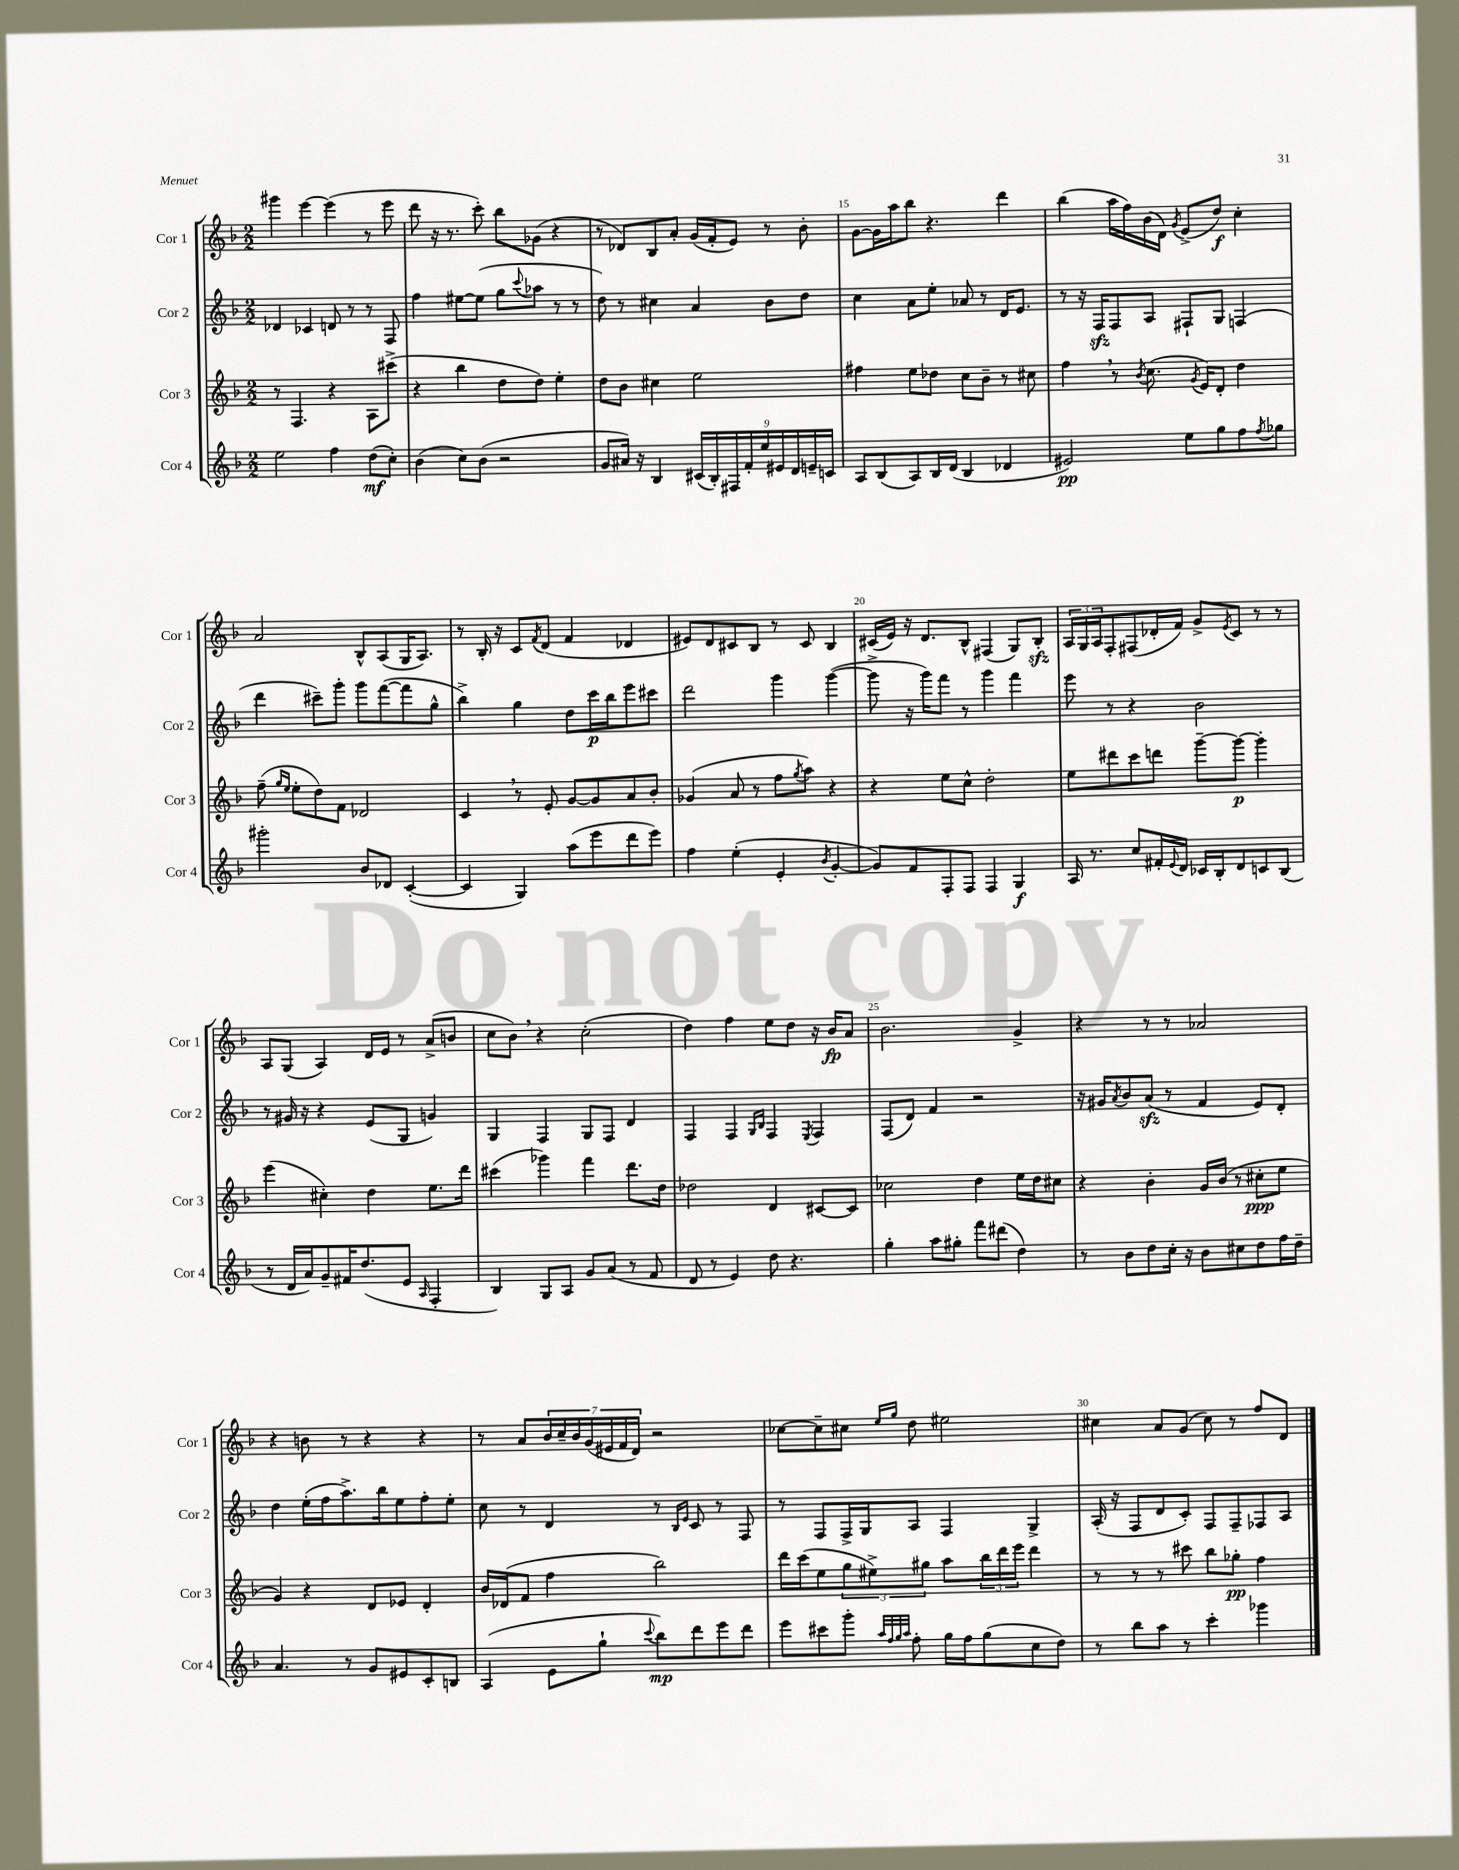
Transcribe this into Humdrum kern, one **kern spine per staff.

**kern	**kern	**kern	**kern
*staff4	*staff3	*staff2	*staff1
*clefG2	*clefG2	*clefG2	*clefG2
*k[b-]	*k[b-]	*k[b-]	*k[b-]
*M2/2	*M2/2	*M2/2	*M2/2
2ee\	8r	4d-/	4ggg#\
.	4.F/	.	.
.	.	4c-/	[4eee\
4ff\	4r	8d/	(4eee\]
.	.	8r	.
(8dd\L	8A\L	8r	8r
8cc'\J)	(8ccc#^\J	8F/	8eee\
=	=	=	=
(4b-\	4r	4ff\	8ddd\
.	.	.	16r
.	.	.	8.r
8cc\L)	4bb-\	[8ee#\L	.
(8b-\J	.	(8ee#\]J	8ccc'\)
2r	8dd\L	8gg\L	8bb-\L
.	.	8qqccc/	.
.	8dd\J)	8aa-\J	(8g-\J
.	4ee'\	8r	4r
.	.	8r	.
=	=	=	=
8g/L	8dd\L	8dd\)	8r
16a#/Jk)	8b-\J	8r	8d-/L)
16r	.	.	.
4B-/	4cc#\	4cc#\	8B-/
.	.	.	8a'/J
(18c#/LL	2ee\	4a/	(16g/LL
18B-'/)	.	.	.
.	.	.	16f'/J
18F#/	.	.	.
.	.	.	8e/J)
18f'/	.	.	.
18ee/	.	.	.
.	.	8b-\L	8r
18e#/	.	.	.
18d/	.	.	.
.	.	8dd\J	8b-'\
18e~/	.	.	.
18c/JJ	.	.	.
=	=	=	=
8A/L	4ff#\	4cc\	[8g\L
(8B-/	.	.	16g\]L
.	.	.	16aa\J
8A/)	8ee\L	8a\L	8bb-\J
16B-/L	8dd-\J	8ee'\J	4.r
(16d/JJ	.	.	.
4B-/	8cc\L	8a-/	.
.	8b-~\J	8r	.
4d-/	8r	16d/LK	4ddd\
.	.	8.e/J	.
.	8cc#\	.	.
=	=	=	=
2e#/)	4ff\	8r	(4bb-\
.	.	16r	.
.	.	16F/LK	.
.	8r	8F/	16aa\LL
.	.	.	16ff\)
.	8qb-/	.	.
.	(8.cc\	8A/J	(16b-\
.	.	.	16d\JJ)
.	.	.	8qg/
8ee\L	.	8F#`/L	(8e^/L
.	8qg/	.	.
.	16e/LK)	.	.
8gg\	8d'/J	8G/J	8dd/J)
8ff\	4dd\	(4F/	4cc'\
8qff/	.	.	.
8gg-\J	.	.	.
=	=	=	=
2ggg#'\	(8ff~\	4ddd\	2a/
.	16qqgg/LL	.	.
.	16qqee/JJ	.	.
.	8ee'\L	.	.
.	8dd\)	8ccc#~\L)	.
.	8f\J	8ggg'\J	.
8b-/L	2d-/	8ggg\L	8B-^^/L
8d-/J	.	([8fff\	(8A/
([4c'/	.	8fff\]	16G/K
.	.	.	8.A/J)
.	.	8gg^^\J	.
=	=	=	=
4c/]	4c/	4bb-^\)	8r
.	.	.	16B-'/
.	.	.	16r
4G/)	8r	4gg\	8c/L
.	.	.	8qf/
.	8e'/	.	(8d/J
(8aa\L	[8g/L	8dd\L	4f/
8eee\	8g/]	16ccc\L	.
.	.	16bb-\J	.
8ddd\	8a/	8eee\	4d-/
8eee\J)	8b-'/J	8ccc#\J	.
=	=	=	=
4ff\	(4g-/	2ddd\	8e#/L)
.	.	.	8d/
(4ee'\	8a/	.	8c#/
.	8r	.	8B-/J
4e'/	8ff\L	4ggg\	8r
.	8qgg/	.	.
.	8aa\J)	.	8c#/
8qb-/	.	.	.
[4g'/	4r	([4ggg\	4B-/
=	=	=	=
8g/]L)	4r	8ggg^\]	(16c#/LL
.	.	.	16e/JJ)
8f/	.	16r	16r
.	.	16ggg\LK)	8.d/L
8F'/	8ee\L	8fff\J	.
8F/J	8cc^^\J	8r	8B-^^/J
4F/	2dd'\	4ggg\	(4F#/
4G/	.	4fff\	8G/L)
.	.	.	8B-'/J
=	=	=	=
16A/	8ee\L	8eee\	24A/LL
.	.	.	24G/
8.r	.	.	.
.	.	.	24A/J
.	8ddd#\	8r	8F'/
8cc/L	8ccc\	4r	(8F#/
16f#'/L	8ddd\J	.	16d-'/L
8qqe/	.	.	.
16d/JJ	.	.	16f/JJ)
16c-/LL	[8ggg~\L	2b-\	8g^/L
16B-'/J	.	.	.
.	.	.	8qe/
8d/	8ggg\_J	.	8c/J
8c/	4ggg'\]	.	8r
(8B-/J	.	.	8r
=	=	=	=
8r	(4eee\	8r	8A/L
16d/LL	.	16g#/	(8G/J
16a/J)	.	16r	.
8g~/	4cc#'\)	4r	4A/)
16f#/K	.	.	.
(8.dd/	.	.	.
.	4dd\	(8e/L	16d/LL
.	.	.	16e/JJ
8e/J	.	8G/J	8r
16qqA/	.	.	.
4F'/	8.ee\L	4g/)	(8a^/L
.	.	.	8b/J
.	16ddd\Jk	.	.
=	=	=	=
4B-/)	(4ccc#\	4G/	8cc\L
.	.	.	8b-\J)
8G/L	4ggg-\)	4F/	4r
8A/J	.	.	.
8g/L	4fff\	8G/L	(2cc'\
(8a/J	.	8F/J	.
8r	8.ddd\L	4d/	.
8f/	.	.	.
.	16dd\Jk	.	.
=	=	=	=
8d/	2dd-\	4F/	4dd\)
8r	.	.	.
4e/)	.	4F/	4ff\
.	.	16qqG/LL	.
.	.	16qqB-/JJ	.
8dd\	4d/	4F/	8ee\L
4.r	.	.	8dd\J
.	.	8qE/	.
.	[8c#/L	4F/	16r
.	.	.	16b-/LK
.	8c#/]J	.	8a/J
=	=	=	=
4gg'\	2cc-\	(8F/L	2.b-\
.	.	8d/J)	.
8aa\L	.	4f/	.
8gg#'\J	.	.	.
8fff\L	4dd\	2r	.
(8ddd#\J	.	.	.
4dd\)	16ee\LL	.	4g^/
.	16dd\J	.	.
.	8cc#\J	.	.
=	=	=	=
8r	4r	16r	4r
.	.	16g#/LK	.
.	.	8qa/	.
8b-\L	.	8b-/	.
8dd\	4b-'\	(8a/J	8r
16cc'\Jk	.	8r	8r
16r	.	.	.
8b-\L	16g/LL	4f/	2a-/
.	(16b-/JJ	.	.
8cc#\	8r	.	.
8dd\	8cc#'\L	8e/L)	.
16ff\L	8ee\J	8d'/J	.
16dd~\JJ	.	.	.
=	=	=	=
4.a/	4g/)	4dd\	4r
.	4r	(16ee'\LL	8b\
.	.	16ff\J	.
8r	.	8.aa^\)	8r
8g/L	8d/L	.	4r
.	.	16bb-\k	.
8e#/	8e-/J	8ee\	.
8c'/	4d'/	8ff'\	4r
8B/J	.	8ee'\J	.
=	=	=	=
(4A/	16b-/LL	8cc\	8r
.	(16d-/J	.	.
.	8f/J	8r	8a/L
8e\L	4ff\	4d/	28b-/L
.	.	.	28cc~/
.	.	.	28b-/
.	.	.	(28g/
8gg`\J	.	.	.
.	.	.	28e#/
.	.	.	28f/
.	.	.	28d/JJ)
8qqccc/	.	.	.
8bb-\L)	2bb-\)	8r	2r
.	.	16qqB-/LL	.
.	.	16qqe/JJ	.
8ddd\	.	8c/	.
8eee\	.	8r	.
8ddd\J	.	8F/	.
=	=	=	=
8eee\L	16ddd\LL	8r	[8cc-\L
.	(16ccc\J	.	.
8ccc#\	8ee\	8F/L	8cc-~\]
8ggg'\J	12gg\	16F^/L	8cc#\J
.	.	16G/J	.
.	12ee#^\)	.	.
32qqaa/LLL	.	.	.
32qqff/	.	.	.
32qqgg/	.	.	16qqee/LL
32qqaa/JJJ	.	.	16qqgg/JJ
8ff'\	.	8A/J	8dd\
.	12gg#\J	.	.
16gg\LL	8aa\L	4F/	2ee#\
16ff\J	.	.	.
(8gg\	24bb-\L	.	.
.	24ddd\	.	.
.	24eee\JJ	.	.
8cc\	4ddd\	4G^/	.
8dd\J)	.	.	.
=	=	=	=
8r	8r	(16A'/	4cc#\
.	.	16r	.
8bb-\L	8r	8F/L	.
8aa\J	8r	8d/	8a/L
8r	8ccc#\	8c'/J)	(8g/J
4ccc'\	8bb-\L	8F/L	8cc#\)
.	8gg-'\J	8F~/	8r
4ggg-\	4ff\	8F-/	8ff/L
.	.	8A/J	8d/J
==	==	==	==
*-	*-	*-	*-
